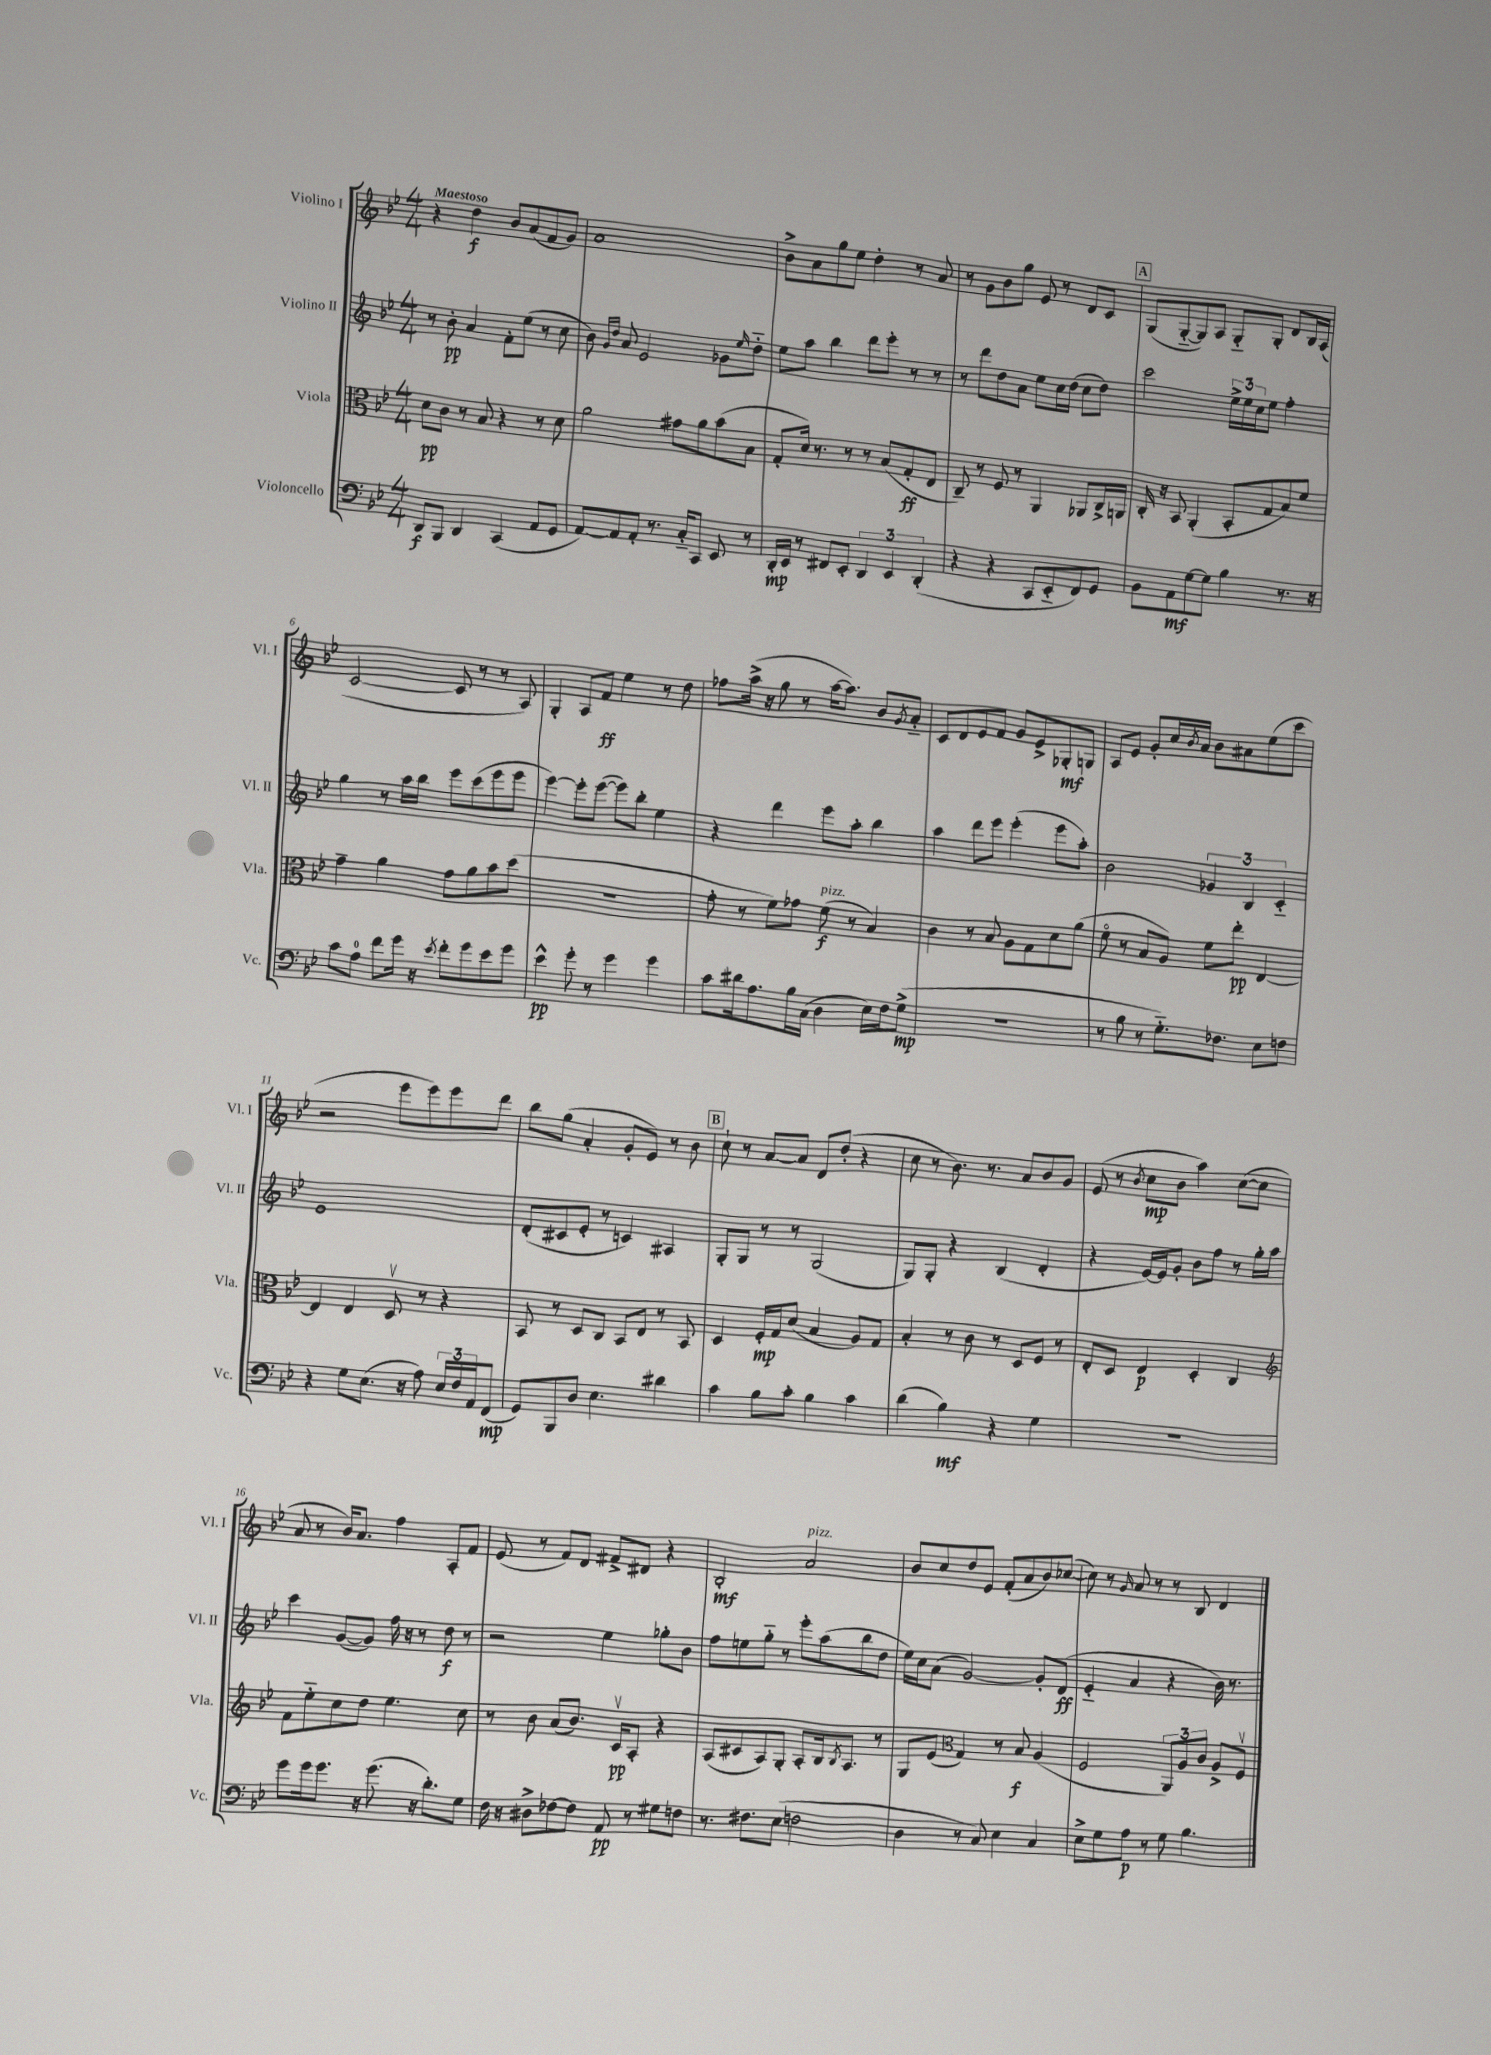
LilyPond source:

<<
\new StaffGroup <<
\new Staff = "s0" \with { instrumentName = "Violino I" shortInstrumentName = "Vl. I" } {
    \clef treble \key bes \major \numericTimeSignature \time 4/4 \tempo "Maestoso"
    r4 d''4\f bes'8 a'8( f'8 g'8) |
    a'1 |
    bes'8-> a'8 g''8 ees''8 d''4-. r8 a'8 |
    r8 g'8 bes'8 g''8 ees'8 r8 d'8 c'8 |
    \mark \markup { \box "A" } g8( g8~-_ g8) a8 g8-_ g8-. d'8 bes16 a16( |
    c'2~ c'8 r8 r8 a8) |
    g4-. a8 f'8\ff ees''4 r8 d''8 |
    fes''8 a''16->( r16 g''8 r8 a''16~ a''8.) bes'8 \acciaccatura { g'8 } a'8-_ |
    c'8 d'8 ees'8 f'8 g'8 ees'8-> ges8-.\mf g8 |
    a8 ees'8 g'8-. c''16 \acciaccatura { bes'8 } a'16 bes'8 ais'8 ees''8( c'''8 |
    r2 ees'''8 ees'''8) ees'''8 d'''8 |
    bes''8 g''8( a'4-. g'8-. ees'8) r8 bes'8 |
    \mark \markup { \box "B" } c''8-! r8 a'8~ a'8 d'8 d''8-.( r4 |
    c''8 r8 bes'8.) r8. a'8 bes'8 g'8 |
    ees'8( r8 \acciaccatura { bes'8 } c''8\mp bes'8 a''4) c''8~( c''8 |
    a'8 r8 bes'16) a'8. f''4 a8-. f'8 |
    ees'8( r8 f'8) d'8 fis'8-> dis'8 r4 |
    bes2-.\mf a'2^\markup { \italic "pizz." } |
    bes'8 c''8 d''8 ees'8 f'8-.( a'8 bes'8) ces''8~( |
    ces''8) r8 \grace { g'16 } a'8 r8 r8 bes8 d'4 \bar "|." |
}
\new Staff = "s1" \with { instrumentName = "Violino II" shortInstrumentName = "Vl. II" } {
    \clef treble \key bes \major \numericTimeSignature \time 4/4
    r8 bes'8-.\pp a'4 f'8-. ees''8( r8 c''8 |
    bes'8) \grace { g'16 d''16 } a'8 ees'2 ges'8 \grace { ees''16 } d''8-_ |
    ees''8 a''8 bes''4 d'''8 ees'''8-. r8 r8 |
    r8 d'''8 d''8 a'8 ees''8 c''16 d''16( c''8 d''8) |
    \mark \markup { \box "A" } c'''2 \tuplet 3/2 { ees''16-> ees''16 c''16 } ees''8 f''4-. |
    g''4 r8 a''16 bes''16 ees'''8 c'''8( ees'''8 ees'''8 |
    ees'''4~) ees'''8-. ees'''8~( ees'''8) bes''8-. ees''4 |
    r4 d'''4 ees'''8 a''8-. bes''4 |
    a''4 d'''8 ees'''8 ees'''4-.( ees'''8 a''8-.) |
    bes'2 \tuplet 3/2 { ges'4 bes4 c'4-_ } |
    ees'1 |
    d'8-.( cis'8 ees'8-. r8 c'4) ais4 |
    \mark \markup { \box "B" } g8-. g8 r8 r8 g2( |
    g8) g8-. r4 bes4( d'4-. |
    r4 ees'16~) ees'16 g'8-. bes'8 f''8 r8 g''16-. a''16 |
    c'''4 g'8~( g'8) f''16 r16 r8 d''8\f r8 |
    r2 ees''4 ges''8-. bes'8 |
    f''8 e''8 g''8-_ r8 ees'''8-. a''8( bes''8 d''8 |
    ees''16) c''16 a'8( g'2~) g'8-. d'8\ff( |
    ees'4-_ a'4 r4 bes'16) r8. \bar "|." |
}
\new Staff = "s2" \with { instrumentName = "Viola" shortInstrumentName = "Vla." } {
    \clef alto \key bes \major \numericTimeSignature \time 4/4
    d'8\pp c'8 r8 bes8 r4 r8 d'8 |
    a'2 gis'8 a'8 bes'8( bes8 |
    g8-. d'16) r8. r8 r8 bes8( g8-.\ff ees8 |
    c8--) r8 f8 r8 a,4 aes,8 c16-> a,16 |
    \mark \markup { \box "A" } c16-. r16 bes,8 a,4-.( bes,8-. g8 bes8) f'8 |
    g'4-- a'4 g'8 a'8 bes'8 d''8( |
    r1 |
    g'8-. r8 f'8) ges'8 f'8\f^\markup { \italic "pizz." }( r8 bes4) |
    c'4 r8 bes8 a8 g8 d'8 a'8( |
    f'8\flageolet r8 bes8 a8) f'8 ees''8-.\pp ees4~ |
    ees4 ees4 d8\upbow r8 r4 |
    bes,8 r8 d8 c8 bes,8 ees8 r8 bes,8 |
    \mark \markup { \box "B" } d4 f16-.\mp g16 d'8( bes4 a8) g8 |
    bes4-. r8 c'8 r8 d8 f8 r8 |
    ees8-. d8 ees4\p d4-. c4 |
    \clef treble f'8 ees''8-_ c''8 d''8 ees''4. c''8 |
    r8 bes'8 a'8( bes'8.) c'16\upbow\pp a8-. r4 |
    a8( cis'8 a8) g8-. a8-. bes16 \acciaccatura { bes8 } a8. r8 |
    g8 ees'8( \clef alto g4) r8 bes8\f a4( |
    f2 \tuplet 3/2 { a,8) a8 c'8 } a8-> f8\upbow \bar "|." |
}
\new Staff = "s3" \with { instrumentName = "Violoncello" shortInstrumentName = "Vc." } {
    \clef bass \key bes \major \numericTimeSignature \time 4/4
    d,8\f bes,,8 d,4 c,4( a,8 g,8 |
    a,8~) a,8 a,8-. r8. c16-_ c,8 ees,8 r8 |
    d,16-.\mp ees,16 r8 fis,8 ees,8-. \tuplet 3/2 { d,4 ees,4 d,4-.( } |
    r4 r4 c,8 ees,8-_ f,8) g,8 |
    \mark \markup { \box "A" } bes,8 a,8\mf g8~ g8 bes4 r8. r16 |
    c'8 a8-0 f'8 g'16 r16 \acciaccatura { ees'8 } f'8-. g'8 ees'8 g'8 |
    ees'4-^\pp g'8-. r8 g'4 g'4 |
    c'8 dis'16 a8. bes16 c16( d4 ees16) f16 g8->\mp( |
    R1 |
    r8 bes8 r8 g8.-_) fes8. ees8 f8 |
    r4 g8 ees8.( r16 a8) \tuplet 3/2 { ees16 f16 a,16 } f,8\mp( |
    g,8) bes,,8 d8 ees4. dis'4 |
    \mark \markup { \box "B" } c'4 bes8 c'8-. bes4 c'4 |
    d'4( bes4\mf) r4 g4 |
    R1 |
    g'8 g'16 g'8. r16 g'8.( r16 d'8.-.) g8 |
    f16 r16 dis8-> fes8~ fes8 a,8\pp r8 gis8 f8 |
    r8. fis8. ees8( f2 |
    d4 r8 c8) ees4 c4 |
    ees8-> g8 a8\p r8 g8 bes4. \bar "|." |
}
>>
>>
